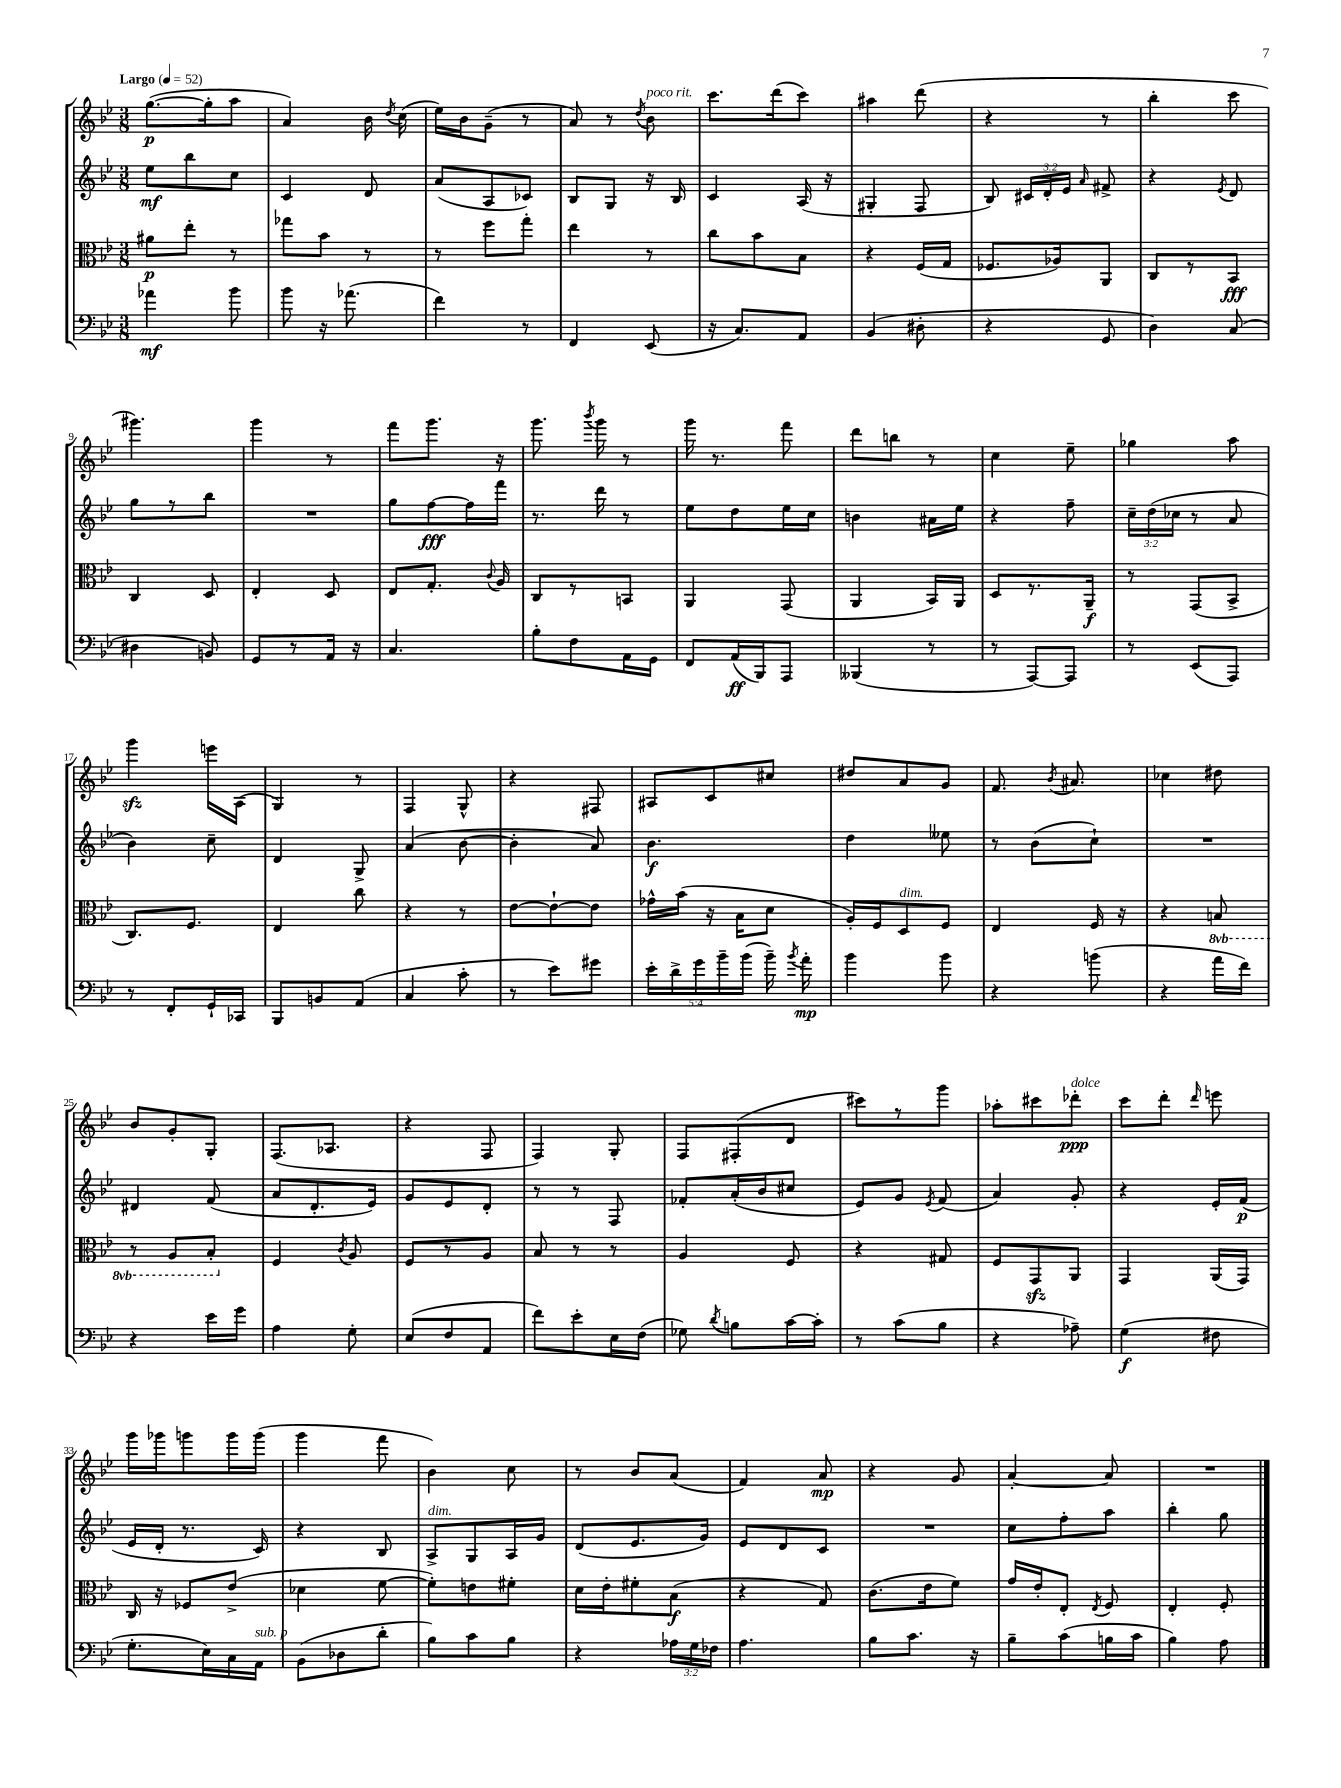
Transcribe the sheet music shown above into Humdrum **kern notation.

**kern	**kern	**kern	**kern
*staff4	*staff3	*staff2	*staff1
*clefF4	*clefC3	*clefG2	*clefG2
*k[b-e-]	*k[b-e-]	*k[b-e-]	*k[b-e-]
*M3/8	*M3/8	*M3/8	*M3/8
*MM52	*MM52	*MM52	*MM52
4a-\	8a#\L	8ee-\L	([8.gg\L
.	8ee-'\J	8bb-\	.
.	.	.	16gg'\]k
8b-\	8r	8cc\J	8aa\J
=	=	=	=
8b-\	8gg-\L	4c/	4a/)
16r	8b-\J	.	.
(8.a-\	.	.	.
.	8r	8d/	16b-\
.	.	.	8qdd/
.	.	.	(16cc\
=	=	=	=
4f\)	8r	(8a/L	16ee-\LL)
.	.	.	16b-\J
.	8ff\L	8A/	(8g~\J
8r	8gg'\J	8c-/J)	8r
=	=	=	=
4FF/	4ee-\	8B-/L	8a/)
.	.	8G/J	8r
.	.	.	8qdd/
(8EE-/	8r	16r	8b-\
.	.	16B-/	.
=	=	=	=
16r	8cc\L	4c/	8.ccc\L
8.C/L)	.	.	.
.	8b-\	.	.
.	.	.	(16ddd\k
8AA/J	8B-\J	(16A/	8ccc\J)
.	.	16r	.
=	=	=	=
(4BB-/	4r	4G#'/	4aa#\
8D#'\	(16F/LL	8F/	(8ddd\
.	16G/JJ	.	.
=	=	=	=
4r	8.F-/L	8B-/)	4r
.	.	24c#/LL	.
.	.	24d'/	.
.	16A-/k)	.	.
.	.	24e-/JJ	.
.	.	16qqa/	.
8GG/	8AA/J	8f#^/	8r
=	=	=	=
4D\)	8C/L	4r	4bb-'\
.	8r	.	.
.	.	8qe-/	.
(8C/	8BB-/J	8d/	8ccc\
=	=	=	=
4D#\	4C/	8gg\L	4.ggg#\)
.	.	8r	.
8BB/)	8D/	8bb-\J	.
=	=	=	=
8GG/L	4E-'/	4.r	4ggg\
8r	.	.	.
16AA/Jk	8D/	.	8r
16r	.	.	.
=	=	=	=
4.C/	8E-/L	8gg\L	8fff\L
.	8.G'/J	[8ff\	8.ggg\J
.	.	16ff\]L	.
.	8qqc/	.	.
.	16A/	16fff\JJ	16r
=	=	=	=
8B-'\L	8C/L	8.r	8.ggg\
8F\	8r	.	.
.	.	.	8qbbb-/
.	.	16ddd\	16ggg\
16AA\L	8BB/J	8r	8r
16GG\JJ	.	.	.
=	=	=	=
8FF/L	4AA/	8ee-\L	16ggg\
.	.	.	8.r
(16AA/L	.	8dd\	.
16BBB-/J)	.	.	.
8AAA/J	(8GG/	16ee-\L	8fff\
.	.	16cc\JJ	.
=	=	=	=
(4BBB--/	4AA/	4b\	8ddd\L
.	.	.	8bb\J
8r	16BB-/LL)	16a#\LL	8r
.	16AA/JJ	16ee-\JJ	.
=	=	=	=
8r	8D/L	4r	4cc\
[8AAA/L)	8.r	.	.
8AAA/]J	.	8ff~\	8ee-~\
.	16AA~/Jk	.	.
=	=	=	=
8r	8r	24cc~\LL	4gg-\
.	.	(24dd\	.
.	.	24cc-\JJ	.
(8EE-/L	(8GG/L	8r	.
8AAA/J)	8BB-^/J	8a/	8aa\
=	=	=	=
8r	8.C/L)	4b-\)	4ggg\
8FF'/L	.	.	.
.	8.F/J	.	.
16GG`/L	.	8cc~\	16eee\LL
16CC-/JJ	.	.	(16A\JJ
=	=	=	=
8BBB-/L	4E-/	4d/	4G/)
8BB/	.	.	.
(8AA/J	8cc\	8G^/	8r
=	=	=	=
4C/	4r	(4a/	4F/
8c'\	8r	[8b-\	8G^^/
=	=	=	=
8r	[8e-\L	4b-'\]	4r
8e-\L)	8e-`\_	.	.
8g#\J	8e-\]J	8a/)	8F#/
=	=	=	=
20e-'\LL	16g-^^\LL	4.b-\	8A#/L
20d^\	.	.	.
.	(16b-\JJ	.	.
20g\	.	.	.
.	16r	.	8c/
20b-~\	.	.	.
.	16B-\LK	.	.
(20b-\JJ	.	.	.
16b-~\)	8d\J	.	8cc#/J
8qb-/	.	.	.
16a'\	.	.	.
=	=	=	=
4b-\	16A'/LL)	4dd\	8dd#/L
.	16F/J	.	.
.	8D/	.	8a/
8b-\	8F/J	8ee--\	8g/J
=	=	=	=
4r	4E-/	8r	8.f/
.	.	(8b-\L	.
.	.	.	8qb-/
.	.	.	8.a#/
(8b\	16F/	8cc`\J)	.
.	16r	.	.
=	=	=	=
4r	4r	4.r	4cc-\
16a\LL	8BB/	.	8dd#\
16f\JJ)	.	.	.
=	=	=	=
4r	8r	4d#/	8b-/L
.	8AA/L	.	8g'/
16e-\LL	8BB-'/J	(8f/	8G'/J
16g\JJ	.	.	.
=	=	=	=
4A\	4F/	8a/L	(8.F/L
.	.	8.d'/	.
.	.	.	8.A-/J
.	8qc/	.	.
8G'\	8A/	.	.
.	.	16e-/Jk)	.
=	=	=	=
(8E-/L	8F/L	8g/L	4r
8F/	8r	8e-/	.
8AA/J	8A/J	8d'/J	8F/
=	=	=	=
8f\L)	8B-/	8r	4F/)
8e-'\	8r	8r	.
16E-\L	8r	8F/	8G'/
(16F\JJ	.	.	.
=	=	=	=
8G-\)	4A/	8f-'/L	8F/L
8qd/	.	.	.
8B\L	.	(16a'/L	(8F#'/
.	.	16b-/J	.
[16c\L	8F/	8cc#/J	8d/J
16c'\]JJ	.	.	.
=	=	=	=
8r	4r	8e-/L)	8ccc#\L)
(8c\L	.	8g/J	8r
.	.	8qe-/	.
8B-\J	8G#/	(8f/	8ggg\J
=	=	=	=
4r	8F/L	4a/)	8aa-'\L
.	8GG/	.	8ccc#\
8A-~\)	8AA/J	8g'/	8ddd-'\J
=	=	=	=
(4G\	4GG/	4r	8ccc\L
.	.	.	8ddd'\J
.	.	.	16qqddd/
8F#\	(16AA/LL	16e-'/LL	8eee\
.	16GG/JJ)	(16f/JJ	.
=	=	=	=
8.G'\L	16C/	16e-/LL	16ggg\LL
.	16r	16d'/JJ	16ggg-\J
.	8F-/L	8.r	8ggg\
16E-\L)	.	.	.
16C\	(8e-^/J	.	16ggg\L
16AA\JJ	.	16c/)	(16ggg\JJ
=	=	=	=
(8BB-\L	4d-\	4r	4ggg\
8D-\	.	.	.
8d'\J	[8f\	8B-/	8fff\
=	=	=	=
8B-\L)	8f'\]L)	8A^/L	4b-\)
8c\	8e\	8G/	.
8B-\J	8f#'\J	16A/L	8cc\
.	.	16g/JJ	.
=	=	=	=
4r	16d\LL	(8d/L	8r
.	16e-'\J	.	.
.	8f#'\	8.e-/	8b-/L
24A-\LL	(8B-\J	.	(8a/J
24G\	.	.	.
.	.	16g/Jk)	.
24F-\JJ	.	.	.
=	=	=	=
4.A\	4r	8e-/L	4f/)
.	.	8d/	.
.	8G/)	8c/J	8a/
=	=	=	=
8B-\L	(8.c\L	4.r	4r
8.c\J	.	.	.
.	16e-\k	.	.
.	8f\J)	.	8g/
16r	.	.	.
=	=	=	=
8B-~\L	16g/LL	8cc\L	[4a'/
.	16e-'/J	.	.
(8c\	8E-'/J	8ff'\	.
.	8qE-/	.	.
16B\L	8F/	8aa\J	8a/]
16c\JJ	.	.	.
=	=	=	=
4B-\)	4E-'/	4bb-'\	4.r
8A\	8F'/	8gg\	.
==	==	==	==
*-	*-	*-	*-
